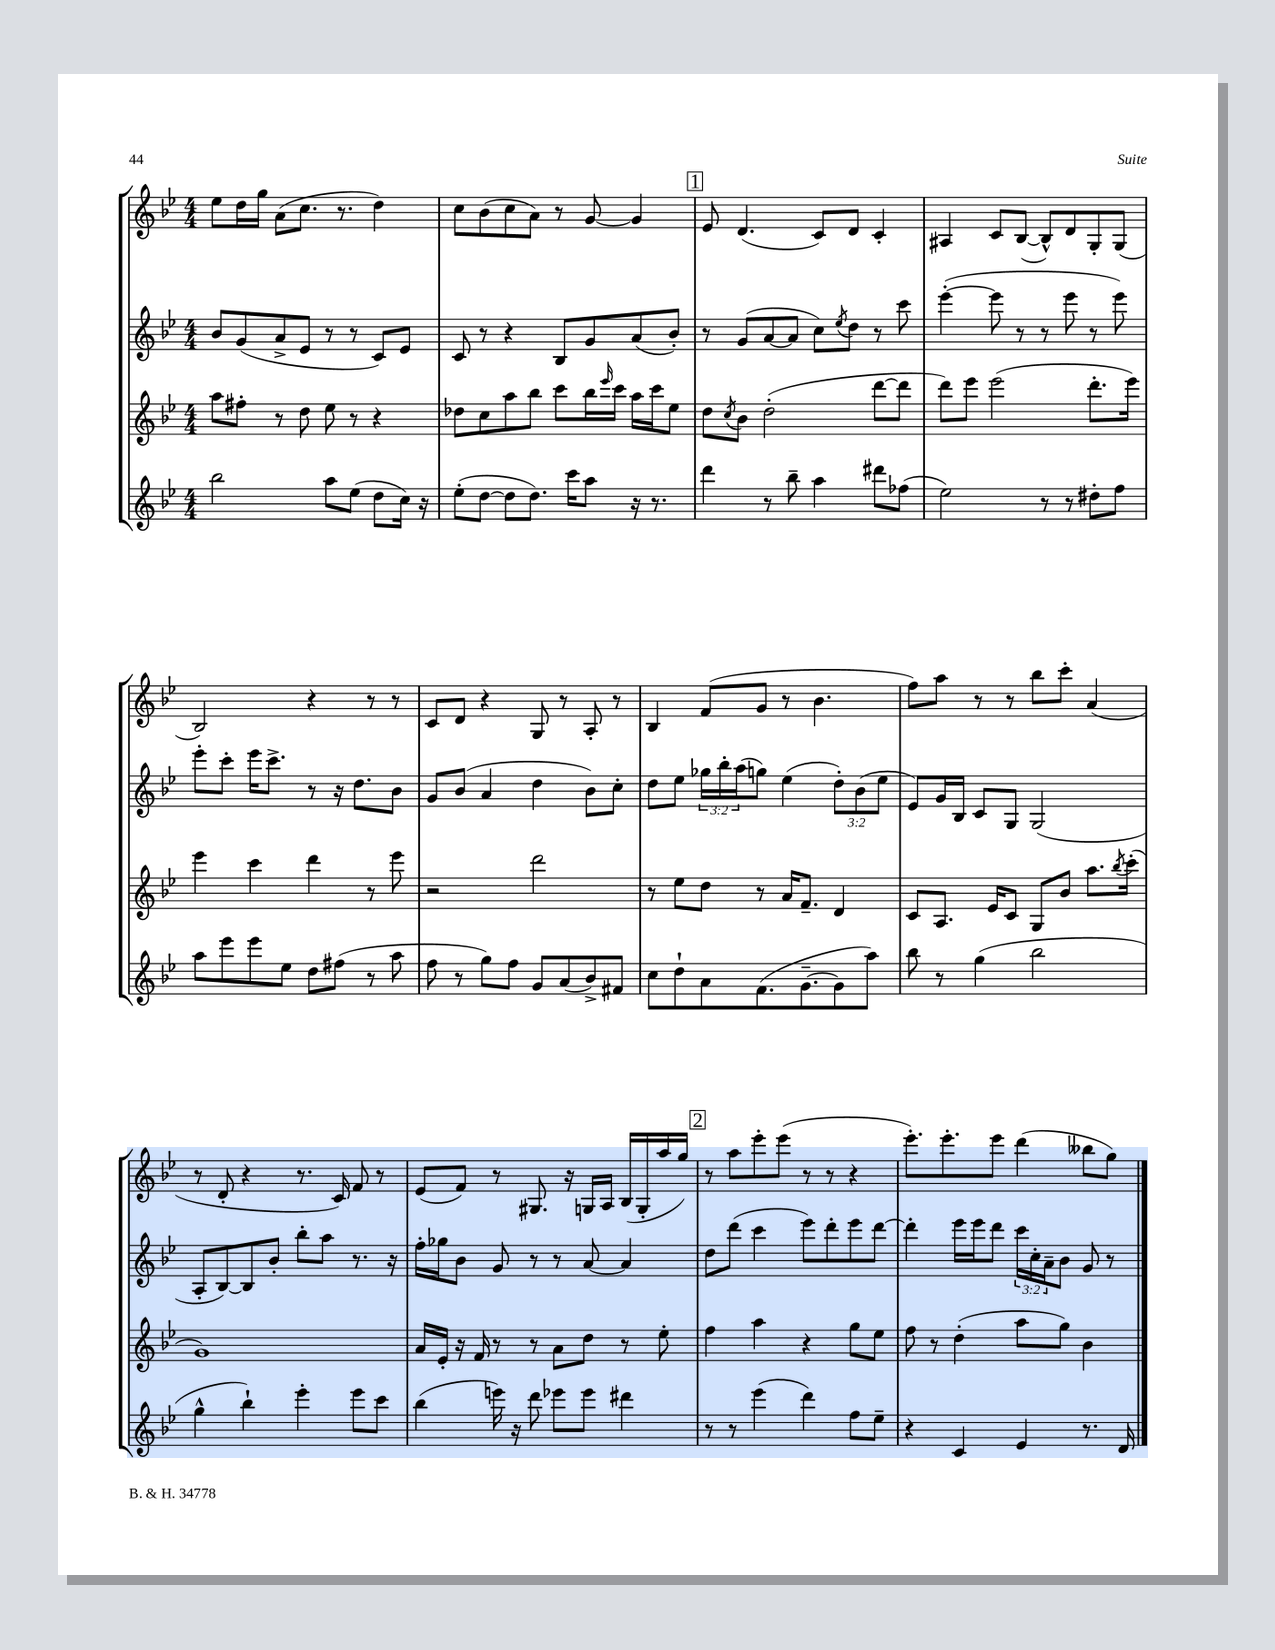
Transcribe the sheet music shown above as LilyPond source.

<<
\new StaffGroup <<
\new Staff = "s0" {
    \clef treble \key bes \major \numericTimeSignature \time 4/4
    ees''8 d''16 g''16 a'8( c''8. r8. d''4) |
    c''8 bes'8( c''8 a'8) r8 g'8~ g'4 |
    \mark \markup { \box "1" } ees'8 d'4.( c'8) d'8 c'4-. |
    ais4 c'8 bes8~( bes8-^) d'8 g8-. g8( |
    bes2) r4 r8 r8 |
    c'8 d'8 r4 g8 r8 a8-. r8 |
    bes4 f'8( g'8 r8 bes'4. |
    f''8) a''8 r8 r8 bes''8 c'''8-. a'4( |
    r8 d'8-. r4 r8. c'16) f'8 r8 |
    ees'8( f'8) r8 gis8. r16 g16 a16 bes16( g16-. a''16 g''16) |
    \mark \markup { \box "2" } r8 a''8 ees'''8-. ees'''8( r8 r8 r4 |
    ees'''8.-.) ees'''8.-. ees'''8 d'''4( beses''8 g''8) \bar "|." |
}
\new Staff = "s1" {
    \clef treble \key bes \major \numericTimeSignature \time 4/4 \override Staff.TupletNumber.text = #tuplet-number::calc-fraction-text
    bes'8 g'8( a'8-> ees'8 r8 r8 c'8) ees'8 |
    c'8 r8 r4 bes8 g'8 a'8( bes'8-.) |
    \mark \markup { \box "1" } r8 g'8( a'8~ a'8 c''8) \acciaccatura { ees''8 } d''8 r8 c'''8 |
    ees'''4~-.( ees'''8 r8 r8 ees'''8 r8 ees'''8) |
    ees'''8-. c'''8-. ees'''16 c'''8.-> r8 r16 d''8. bes'8 |
    g'8 bes'8( a'4 d''4 bes'8) c''8-. |
    d''8 ees''8 \tuplet 3/2 { ges''16 bes''16-. a''16( } g''8) ees''4( \tuplet 3/2 { d''8-.) bes'8( ees''8 } |
    ees'8) g'16 bes16 c'8 g8 g2( |
    a8-. bes8~) bes8 bes'8-. bes''8-. a''8 r8. r16 |
    f''16-. ges''16 bes'8 g'8 r8 r8 a'8~ a'4 |
    \mark \markup { \box "2" } d''8 d'''8( c'''4 ees'''8) d'''8-. ees'''8 d'''8~ |
    d'''4-. ees'''16 ees'''16 d'''8 \tuplet 3/2 { c'''16 c''16-. a'16-- } bes'8 g'8 r8 \bar "|." |
}
\new Staff = "s2" {
    \clef treble \key bes \major \numericTimeSignature \time 4/4
    a''8 fis''8-. r8 d''8 ees''8 r8 r4 |
    des''8 c''8 a''8 bes''8 c'''8 bes''16 \grace { ees'''16 } c'''16 a''16 c'''16 ees''8 |
    \mark \markup { \box "1" } d''8 \acciaccatura { c''8 } bes'8 d''2-.( d'''8~ d'''8 |
    d'''8) ees'''8 ees'''2( d'''8.-. ees'''16) |
    ees'''4 c'''4 d'''4 r8 ees'''8 |
    r2 d'''2 |
    r8 ees''8 d''8 r8 a'16 f'8.-- d'4 |
    c'8 a8. ees'16 c'8 g8 bes'8 a''8. \acciaccatura { bes''8 } c'''16-.( |
    g'1) |
    a'16 ees'16-. r16 f'16 r8 r8 a'8 d''8 r8 ees''8-. |
    \mark \markup { \box "2" } f''4 a''4 r4 g''8 ees''8 |
    f''8 r8 d''4-.( a''8 g''8) bes'4 \bar "|." |
}
\new Staff = "s3" {
    \clef treble \key bes \major \numericTimeSignature \time 4/4
    bes''2 a''8 ees''8( d''8 c''16) r16 |
    ees''8-.( d''8~ d''8 d''8.) c'''16 a''8 r16 r8. |
    \mark \markup { \box "1" } d'''4 r8 bes''8-- a''4 dis'''8 fes''8( |
    ees''2) r8 r8 dis''8-. f''8 |
    a''8 ees'''8 ees'''8 ees''8 d''8 fis''8( r8 a''8 |
    f''8 r8 g''8) f''8 g'8 a'8( bes'8->) fis'8 |
    c''8 d''8-! a'8 f'8.( g'8.~-- g'8 a''8) |
    bes''8 r8 g''4( bes''2 |
    g''4-^ bes''4-!) ees'''4-. ees'''8 c'''8 |
    bes''4( e'''16) r16 d'''8 ees'''8 ees'''8 dis'''4 |
    \mark \markup { \box "2" } r8 r8 ees'''4( d'''4) f''8 ees''8-- |
    r4 c'4 ees'4 r8. d'16 \bar "|." |
}
>>
>>
\layout { \context { \Score \remove "Bar_number_engraver" } }
